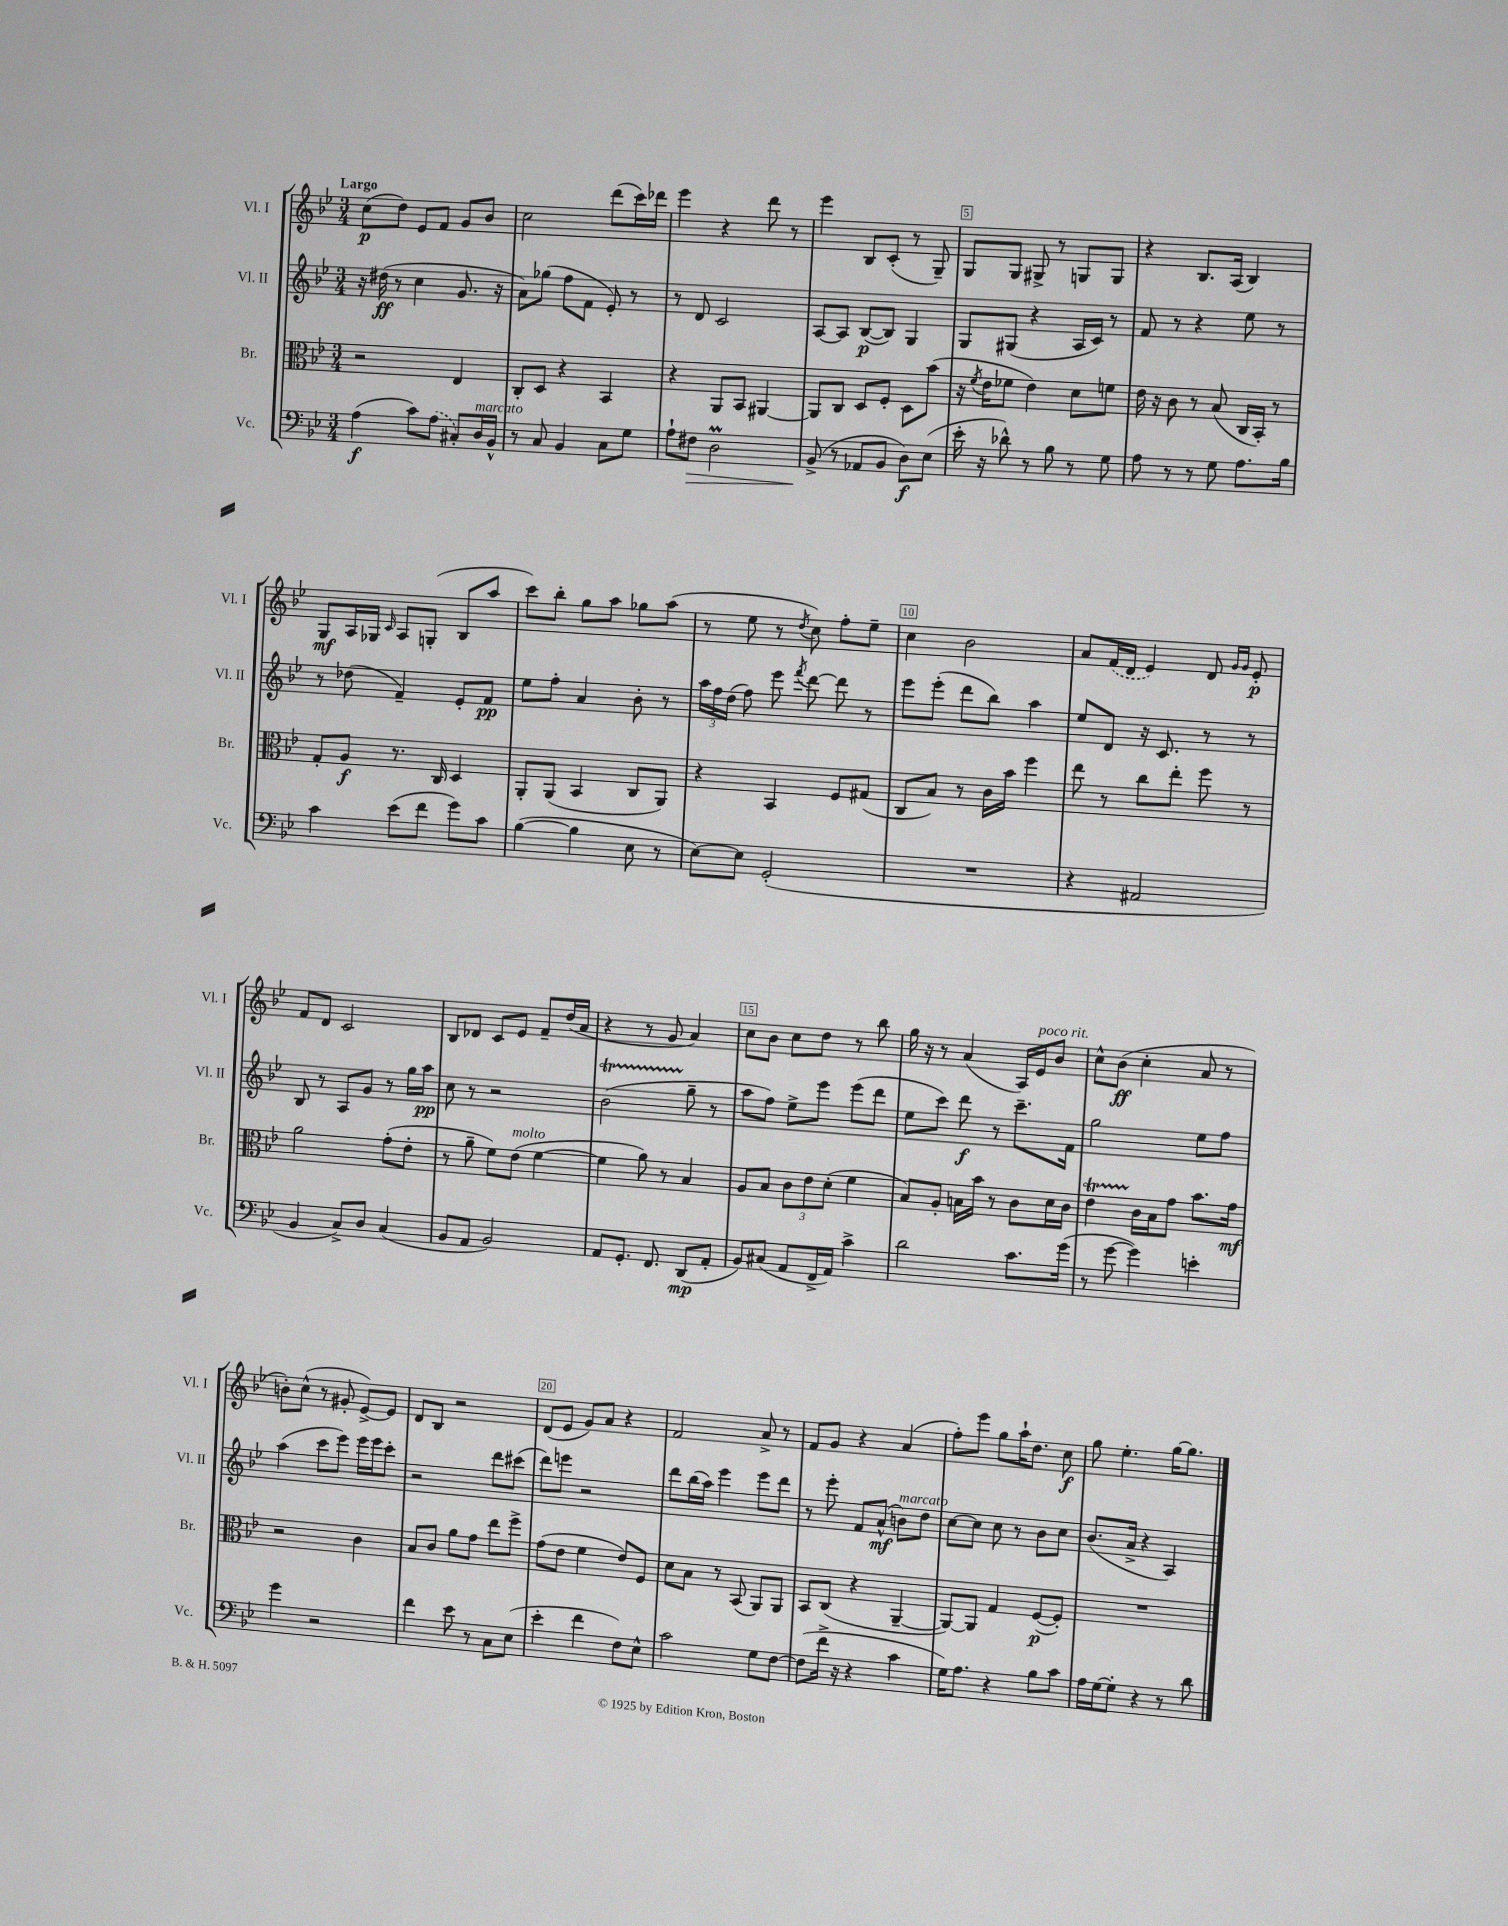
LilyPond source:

<<
\new StaffGroup <<
\new Staff = "s0" \with { instrumentName = "Vl. I" shortInstrumentName = "Vl. I" } {
    \clef treble \key bes \major \numericTimeSignature \time 3/4 \tempo "Largo"
    \autoBeamOff c''8[\p( d''8]) ees'8[ f'8] g'8[ bes'8] |
    c''2 d'''8[( c'''16) des'''16] |
    ees'''4 r4 d'''8 r8 |
    ees'''4 bes8[ c'8]-.( r8 g8--) |
    g8[ g8] gis8-> r8 g8[ g8] |
    r4 bes8.[ a16]( bes4) |
    g8[\mf a16 ges16] \grace { c'16 } a8[ g8]-.( bes8[ a''8] |
    c'''8[) bes''8]-. g''8[ a''8] ges''8[ a''8]( |
    r8 ees''8 r8 \acciaccatura { d''8 } c''8) f''8[-. ees''8]-- |
    c''4 bes'2 |
    a'8[ \once \slurDashed f'16( d'16] ees'4) d'8 \grace { g'16[ g'16] } ees'8-.\p |
    f'8[ d'8] c'2 |
    bes8[ des'8] c'8[ ees'8] f'8[-- d''16( a'16] |
    r4 r8 g'8 a'4) |
    c''8[ bes'8] c''8[ d''8] r8 bes''8 |
    g''16 r16 r8 a'4( a16[) ees'16^\markup { \italic "poco rit." } bes'8] |
    c''8[-^ bes'8]\ff( c''4-. a'8 r8 |
    b'8[-.) c''8]-^( r8 gis'8-. ees'8[~->) ees'8] |
    d'8[ bes8] r2 |
    d'8[( ees'8] g'8[) a'8] r4 |
    f'2 a'8-> r8 |
    f'8[ g'8] r4 a'4( |
    f''8[-.) ees'''8] g''8[ a''16-! d''8.] c''8\f |
    g''8 ees''4.-. g''16[~ g''8.] \bar "|." |
}
\new Staff = "s1" \with { instrumentName = "Vl. II" shortInstrumentName = "Vl. II" } {
    \clef treble \key bes \major \numericTimeSignature \time 3/4
    \autoBeamOff r16 dis''16\ff( r8 c''4 g'8. r16 |
    a'8[) ges''8]( f''8[ f'8] ees'8-.) r8 |
    r8 d'8 c'2 |
    a8[~ a8] bes8[~\p( bes8]) g4 |
    g8[ gis8]( r4 a16[ c'16]) r8 |
    f'8 r8 r4 ees''8 r8 |
    r8 des''8( f'4--) ees'8[-. f'8]\pp |
    ees''8[ f''8]-. a'4 bes'8-. r8 |
    \tuplet 3/2 { a''16[ f''16 d''16]( } f''8) ees'''8 \acciaccatura { f'''8 } d'''8~ d'''8 r8 |
    ees'''8[ ees'''8]-.( d'''8[ bes''8]) a''4 |
    ees''8[ d'8] r16 c'8. r8 r8 |
    bes8 r8 a8[ g'8] r8 g''16[ a''16]\pp |
    c''8 r8 r2 |
    bes'2\startTrillSpan( g''8--\stopTrillSpan r8 |
    a''8[ f''8]) ees''8[-> ees'''8] ees'''8[( d'''8] |
    ees''8[ c'''8]) d'''8\f r8 c'''8.[-- f'16] |
    g''2 ees''8[ f''8] |
    a''4( c'''8[ ees'''8]) ees'''16[ ees'''16 c'''8]-. |
    r2 d'''8[ cis'''8]( |
    d'''8[) e'''8] r2 |
    d'''8[ bes''16( a''16]) ees'''4 ees'''8[ d'''8] |
    r8 ees'''8-. f'8[ a'8]-^\mf( b'8[^\markup { \italic "marcato" }) d''8] |
    c''8[~ c''8] c''8 r8 bes'8[ c''8] |
    bes'8.[( a'16]-> r4 a4) \bar "|." |
}
\new Staff = "s2" \with { instrumentName = "Br." shortInstrumentName = "Br." } {
    \clef alto \key bes \major \numericTimeSignature \time 3/4
    \autoBeamOff r2 ees4 |
    c8[-. d8] r4 bes,4 |
    r4 a,8[ bes,8] ais,4~ |
    ais,8[ c8] d8[ f8]-. d8[ bes'8]( |
    r16 \acciaccatura { f'8 } ees'16[ fes'8] ees'4) d'8[ f'8] |
    ees'16 r16 c'8 r8 bes8( c16[ bes,16]-.) r8 |
    g8[-. a8]\f r8. c16 d4 |
    a,8[-. a,8]( bes,4 c8[ a,8]) |
    r4 bes,4 f8[ gis8]( |
    c8[ bes8]) r8 c'16[ bes'16] f''4 |
    ees''8 r8 c''8[ ees''8]-. f''8 r8 |
    a'2 g'8[-.( ees'8]-. |
    r8 a'8-- f'8[) ees'8]^\markup { \italic "molto" }( f'4~ |
    f'4 a'8) r8 bes4 |
    a8[ bes8] \tuplet 3/2 { c'8[ ees'8 d'8]-.( } f'4 |
    bes8[) a8]-. b16[ bes'16] r8 c'8[ d'16 c'16] |
    ees'4\startTrillSpan c'16[\stopTrillSpan bes16 g'8] bes'8.[ g'16]\mf |
    r2 c'4 |
    bes8[ c'8] a'8[ g'8] ees''8[ f''8]-> |
    g'8[( ees'8] f'4 ees'8[) f8] |
    d'8[ bes8] r8 bes,8( a,8[) a,8] |
    bes,8[ c8]( r4 a,4~-- |
    a,8[~) a,8] g4 f8[~\p( f8]-.) |
    R2. \bar "|." |
}
\new Staff = "s3" \with { instrumentName = "Vc." shortInstrumentName = "Vc." } {
    \clef bass \key bes \major \numericTimeSignature \time 3/4
    \autoBeamOff a4\f( c'8[) \once \slurDashed a8]( cis8[-.) d16^\markup { \italic "marcato" } bes,16]-^ |
    r8 c8 bes,4 c8[ g8] |
    a8[-! fis8]\> d2\prall |
    bes,8->\!( r8 aes,8[ bes,8] d8[\f) ees8]( |
    ees'16-. r16 des'8-^) r8 bes8 r8 g8 |
    a8 r8 r8 g8 a8.[ bes16] |
    c'4 ees'8[( f'8] g'8[) c'8] |
    bes4~( bes4 ees8 r8 |
    ees8[~) ees8] g,2-.( |
    R2. |
    r4 ais,2 |
    bes,4 c8[->) d8] c4( |
    bes,8[ a,8] bes,2) |
    a,8[ g,8.]-. f,8. d,8[\mp( a,8]-. |
    bes,8[) cis8]( a,8[ f,16-> a,16]) c'4-> |
    d'2 c'8.[ g'16]( |
    r8 g'8~ g'4) e'4-. |
    g'4 r2 |
    f'4 ees'8 r8 c8[ ees8]( |
    ees'4-. f'4 f8[) ees8]-^ |
    c'2 g8[ f8]~ |
    f8[( f'16]-> r16 r4 c'4 |
    g16[) a8.] r4 bes8[ c'8] |
    a16[ g16~ g8]-. r4 r8 d'8 \bar "|." |
}
>>
>>
\layout { \context { \Score \override BarNumber.break-visibility = ##(#f #t #t) barNumberVisibility = #(every-nth-bar-number-visible 5) \override BarNumber.stencil = #(make-stencil-boxer 0.1 0.3 ly:text-interface::print) } }
